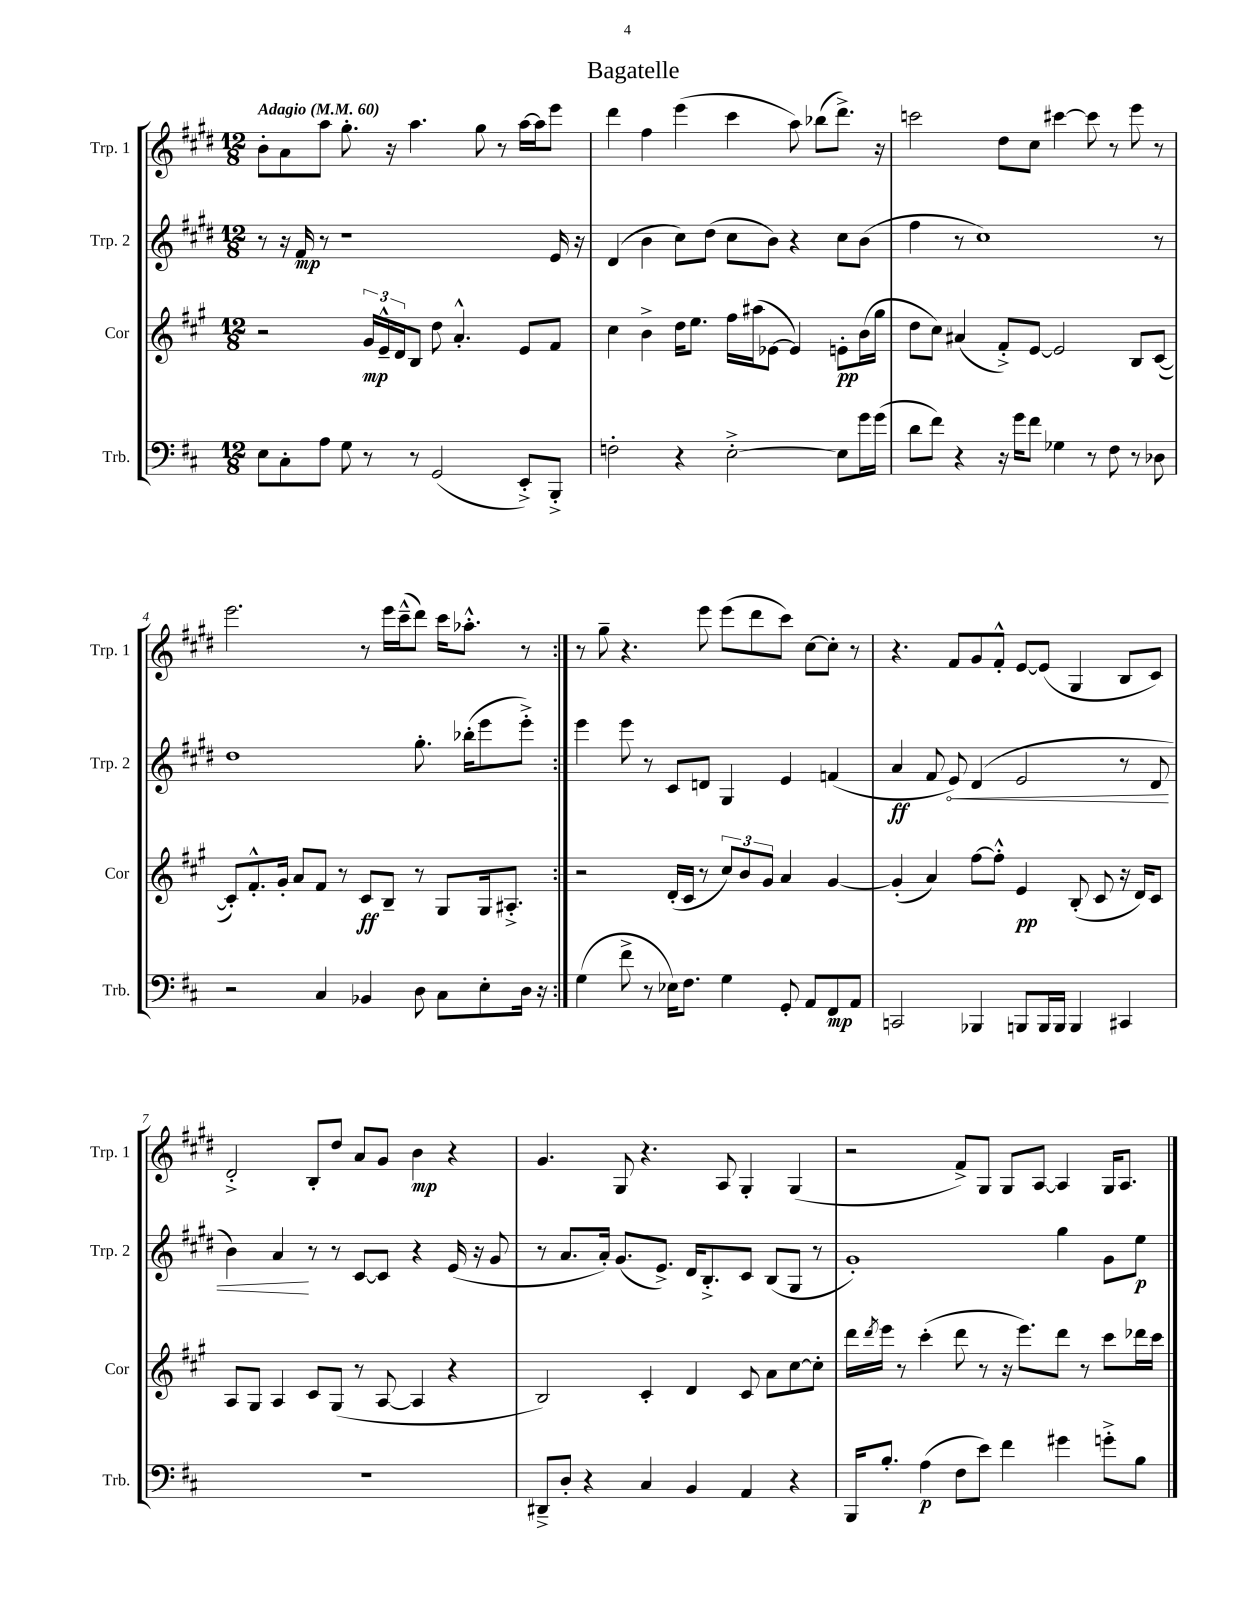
\header { title = "Bagatelle" }
<<
\new StaffGroup <<
\new Staff = "s0" \with { instrumentName = "Trp. 1" shortInstrumentName = "Trp. 1" } {
    \clef treble \key e \major \numericTimeSignature \time 12/8 \tempo "Adagio" 4 = 60
    \repeat volta 2 { b'8-. a'8 a''8 gis''8.-. r16 a''4. gis''8 r8 a''16~ a''16 e'''8 |
    dis'''4 fis''4 e'''4( cis'''4 a''8) bes''8( dis'''8.->) r16 |
    c'''2 dis''8 cis''8 cis'''4~ cis'''8 r8 e'''8 r8 |
    e'''2. r8 e'''16 cis'''16---^( dis'''8) cis'''16 aes''8.-.-^ r8 | }
    r8 gis''8-- r4. e'''8 e'''8( dis'''8 cis'''8) cis''8~ cis''8-. r8 |
    r4. fis'8 gis'8 fis'8-.-^ e'8~ e'8( gis4 b8 cis'8) |
    dis'2-.-> b8-. dis''8 a'8 gis'8 b'4\mp r4 |
    gis'4. gis8 r4. a8 gis4-. gis4( |
    r2 fis'8->) gis8 gis8 a8~ a4 gis16 a8. \bar "|." |
}
\new Staff = "s1" \with { instrumentName = "Trp. 2" shortInstrumentName = "Trp. 2" } {
    \clef treble \key e \major \numericTimeSignature \time 12/8
    \repeat volta 2 { r8 r16 fis'16\mp r8 r1 e'16 r16 |
    dis'4( b'4 cis''8) dis''8( cis''8 b'8) r4 cis''8 b'8( |
    fis''4 r8 cis''1) r8 |
    dis''1 gis''8.-. bes''16-.( e'''8 e'''8-.->) | }
    e'''4 e'''8 r8 cis'8 d'8 gis4 e'4 f'4( |
    a'4\ff fis'8 \once \override Hairpin.circled-tip = ##t e'8\<) dis'4( e'2 r8 dis'8 |
    b'4) a'4\! r8 r8 cis'8~ cis'8 r4 e'16( r16 gis'8 |
    r8 a'8. a'16-.) gis'8.( e'8.->) dis'16 b8.-.-> cis'8 b8( gis8 r8 |
    gis'1-.) gis''4 gis'8 e''8\p \bar "|." |
}
\new Staff = "s2" \with { instrumentName = "Cor" shortInstrumentName = "Cor" } {
    \clef treble \key a \major \numericTimeSignature \time 12/8
    \repeat volta 2 { r2 \tuplet 3/2 { gis'16\mp e'16---^ d'16 } b8 d''8 a'4.-.-^ e'8 fis'8 |
    cis''4 b'4-> d''16 e''8. fis''16 ais''16( ees'8~ ees'4) e'8-.\pp b'16( gis''16 |
    d''8 cis''8) ais'4( fis'8-.->) e'8~ e'2 b8 cis'8~( |
    cis'8-.) fis'8.-.-^ gis'16-. a'8 fis'8 r8 cis'8\ff b8-- r8 gis8 gis16 ais8.-.-> | }
    r2 d'16-.( cis'16 r8 \tuplet 3/2 { cis''8) b'8 gis'8 } a'4 gis'4~ |
    gis'4-.( a'4) fis''8~ fis''8-.-^ e'4\pp b8-.( cis'8 r16 d'16) cis'8 |
    a8 gis8 a4 cis'8 gis8( r8 a8~ a4 r4 |
    b2) cis'4-. d'4 cis'8 a'8 cis''8~ cis''8-. |
    d'''16 \acciaccatura { d'''8 } e'''16 r8 cis'''4-.( d'''8 r8 r16 e'''8.) d'''8 r8 cis'''8 des'''16 cis'''16 \bar "|." |
}
\new Staff = "s3" \with { instrumentName = "Trb." shortInstrumentName = "Trb." } {
    \clef bass \key d \major \numericTimeSignature \time 12/8
    \repeat volta 2 { e8 cis8-. a8 g8 r8 r8 g,2( e,8-.->) b,,8-.-> |
    f2-. r4 e2~-.-> e8 g'16 g'16( |
    d'8 fis'8) r4 r16 g'16 fis'8 ges4 r8 fis8 r8 des8 |
    r2 cis4 bes,4 d8 cis8 e8-. d16 r16 | }
    g4( fis'8-> r8 ees16) fis8. g4 g,8-. a,8 fis,8\mp a,8 |
    c,2 bes,,4 b,,8 b,,16 b,,16 b,,4 cis,4 |
    R1. |
    dis,8---> d8-. r4 cis4 b,4 a,4 r4 |
    b,,16 b8.-. a4\p( fis8 e'8) fis'4 gis'4 g'8-.-> b8 \bar "|." |
}
>>
>>
